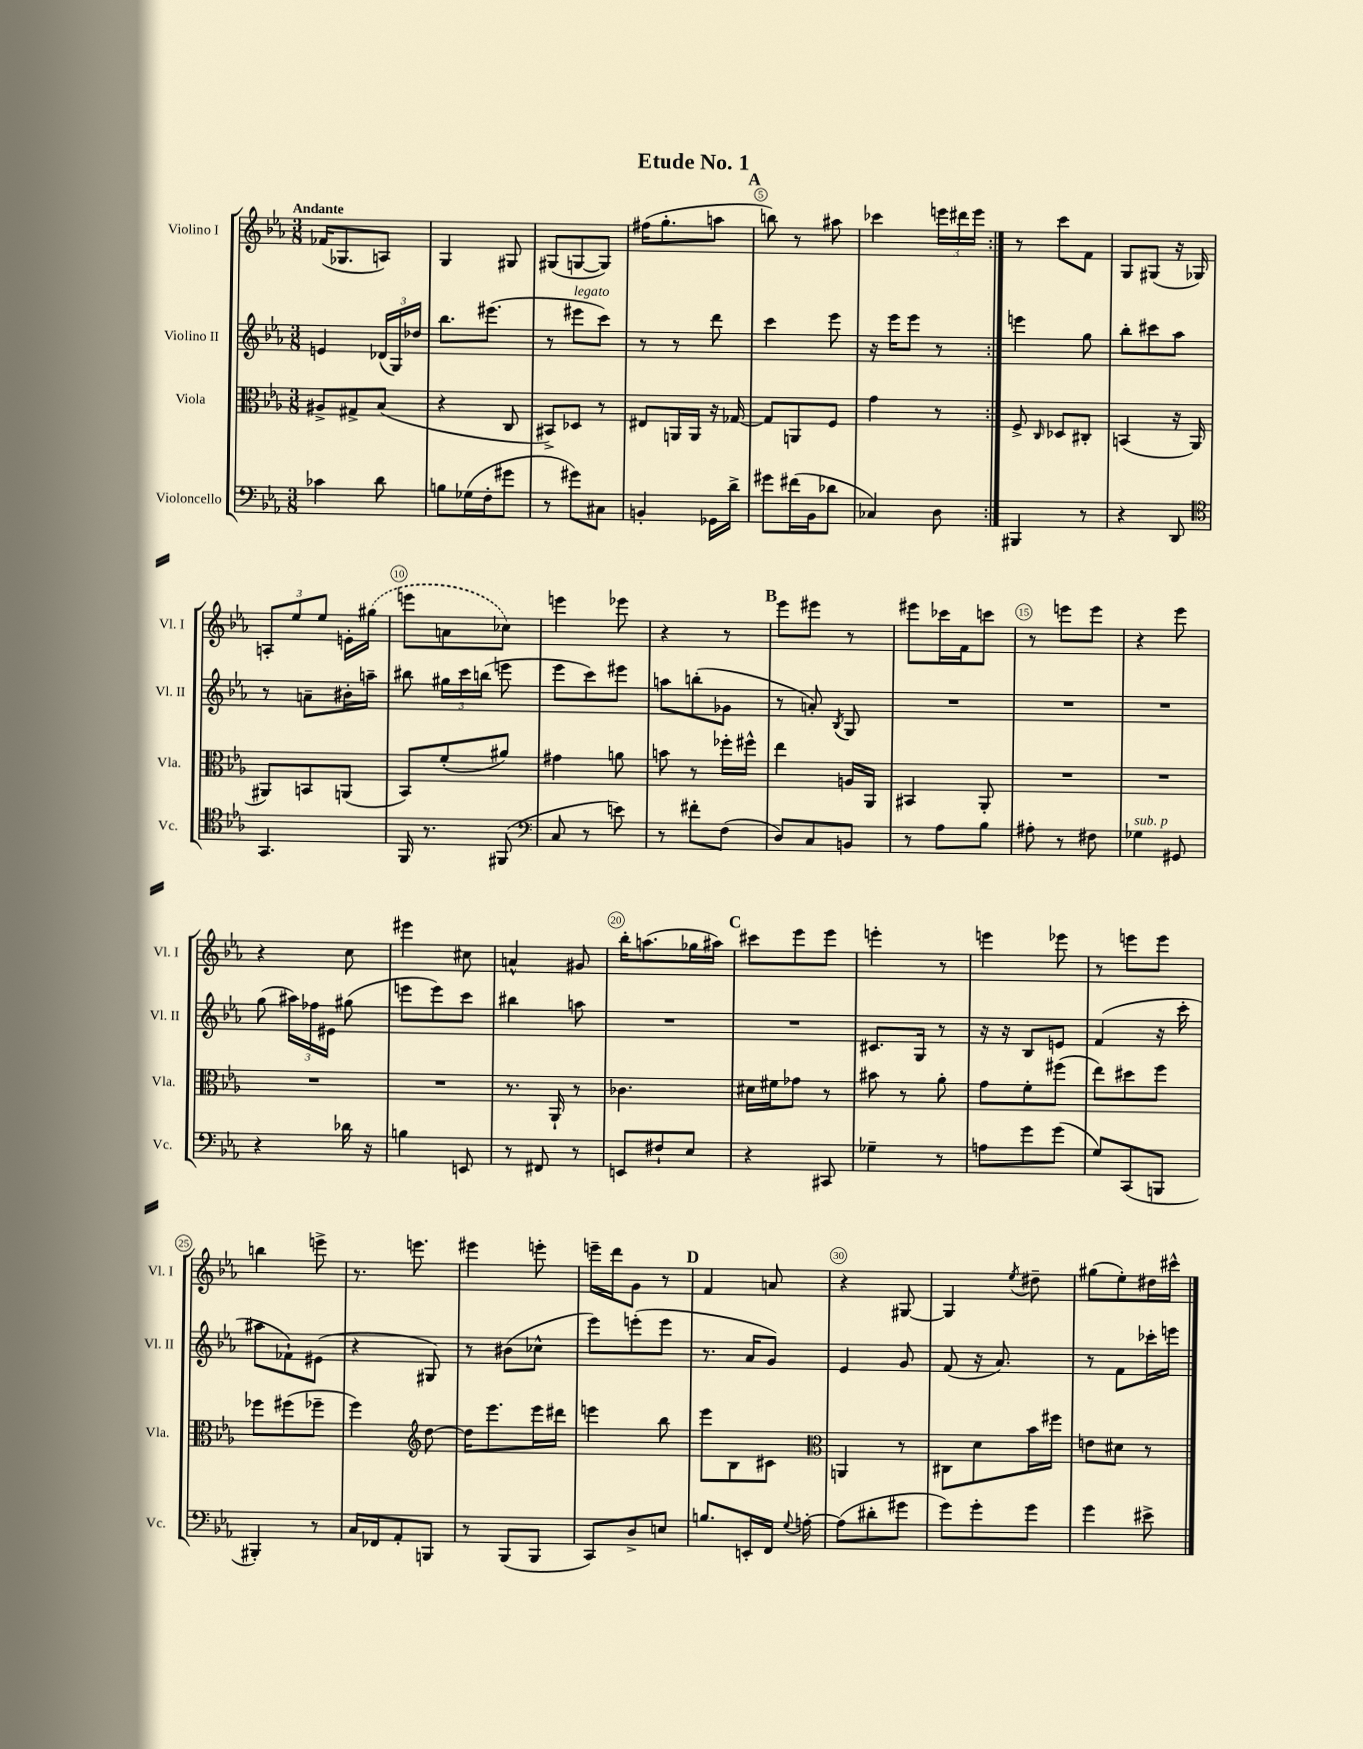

**kern	**kern	**kern	**kern
*part4	*part3	*part2	*part1
*staff4	*staff3	*staff2	*staff1
*I"Violoncello	*I"Viola	*I"Violino II	*I"Violino I
*I'Vc.	*I'Vla.	*I'Vl. II	*I'Vl. I
*clefF4	*clefC3	*clefG2	*clefG2
*k[b-e-a-]	*k[b-e-a-]	*k[b-e-a-]	*k[b-e-a-]
*M3/8	*M3/8	*M3/8	*M3/8
=1	=1	=1	=1
!	!	!	!LO:TX:a:B:t=Andante
4c-X\	8A#X^/L	4en/	(16f-X/KL
.	.	.	8.G-X/
.	8G#X^/	.	.
8d\	(8B-/J	(24d-X/LL	8An/J)
.	.	24G/)	.
.	.	24dd-X/JJ	.
=2	=2	=2	=2
8Bn\L	4r	8.bb-\L	4G/
(16G-X\L	.	.	.
16F'\J	.	(8.eee#X\J	.
8g#X\J	8C/	.	8G#X/
=3	=3	=3	=3
8r	8BB#X^/L)	8r	(8G#X/L
!	!	!LO:TX:a:i:t=legato	!
8g#X\L)	8D-X/J	8eee#X\L	[8Gn/
8C#X\J	8r	8ccc\J)	8G/J])
=4	=4	=4	=4
4BBn'/	8E#X/L	8r	(16ff#X\KL
.	.	.	8.gg'\
.	16AAn/L	8r	.
.	16AA/JJ	.	.
16GG-X\LL	16r	8ddd\	8aan\J
16d^\JJ	[16G-X/	.	.
!!LO:REH:place=s1:t=A
=5	=5	=5	=5
8g#X\L	8G-/L]	4ccc\	8bbn\)
(16f#X\L	8AAn/	.	8r
16BB-\J	.	.	.
8d-X\J	8F/J	8eee-\	8aa#X\
=6	=6	=6	=6
4C-X/)	4g\	16r	4ccc-X\
.	.	16eee-\KL	.
.	.	8eee-\J	.
8D\	8r	8r	24eeen\LL
.	.	.	24ddd#X\
.	.	.	24eee\JJ
=7:|!	=7:|!	=7:|!	=7:|!
4BBB#X/	8F^/	4eeen\	8r
.	16qqC/	.	.
.	8D-X/L	.	8ccc\L
8r	8C#X'/J	8gg\	8f\J
=8	=8	=8	=8
4r	(4BBn/	8bb-'\L	8G/L
.	.	8ccc#X\	(8G#X/J
8DD/	16r	8aa-\J	16r
.	16AA-/	.	16G-X/)
!!LO:LB:g=z
=9	=9	=9	=9
*clefC4	*	*	*
4.GG/	8AA#X/L)	8r	12An'/L
.	.	.	12ee-/
.	8BBn/	8an~\L	.
.	.	.	12ee-/J
.	(8AAn/J	16b#X'\L	16en'\LL
.	.	16aan~\JJ	(16gg#X\JJ
=10	=10	=10	=10
16FF/	8BB-/L)	8bb#X\	8eeen\L
8.r	.	.	.
.	(8f'/	24gg#X\LL	8an\
.	.	24ccc\	.
.	.	(24bbn\JJ	.
(8FF#X/	8a#X/J)	8eeen\	8cc-X\J)
=11	=11	=11	=11
*clefF4	*	*	*
8C/	4g#X\	8eee-\L	4eeen\
8r	.	8ccc\)	.
8en\)	8an\	8eee#X\J	8eee-X\
=12	=12	=12	=12
8r	8bn\	8aan\L	4r
8f#X'\L	8r	(8bbn'\	.
(8F\J	16ff-X'\LL	8g-X\J	8r
.	16ff#X^^\JJ	.	.
!!LO:REH:place=s1:t=B
=13	=13	=13	=13
8D/L)	4ee-\	8r	8eee-\L
8C/	.	8an'/)	8eee#X\J
.	.	8qB-/	.
8BBn/J	16An/LL	8G/	8r
.	16AA-/JJ	.	.
=14	=14	=14	=14
8r	4BB#X/	4.r	8eee#X\L
8A-\L	.	.	16ccc-X\L
.	.	.	16f\J
8B-\J	8AA-'/	.	8cccn\J
=15	=15	=15	=15
8A#X'\	4.r	4.r	8r
8r	.	.	8eeen\L
8F#X\	.	.	8eee\J
=16	=16	=16	=16
!LO:TX:a:i:t=sub. p	!	!	!
4G-X\	4.r	4.r	4r
8GG#X/	.	.	8eee-\
!!LO:LB:g=z
=17	=17	=17	=17
4r	4.r	(8gg\	4r
.	.	24aa#X\LL)	.
.	.	24ff-X\	.
.	.	24e#X\JJ	.
16d-X\	.	(8gg#X\	8cc\
16r	.	.	.
=18	=18	=18	=18
4Bn\	4.r	8eeen\L	4eee#X\
.	.	8eee\)	.
8EEn/	.	8ccc\J	8cc#X\
=19	=19	=19	=19
8r	8.r	4bb#X\	4an^^/
8FF#X/	.	.	.
.	16AA-`/	.	.
8r	8r	8aan\	8g#X/
=20	=20	=20	=20
8EEn/L	4.c-X\	4.r	16bb-'\KL
.	.	.	(8.aan\
8F#X`/	.	.	.
8E-/J	.	.	16gg-X\L
.	.	.	16aa#X\JJ)
!!LO:REH:place=s1:t=C
=21	=21	=21	=21
4r	16d#X\LL	4.r	8ccc#X\L
.	16f#X\J	.	.
.	8g-X\J	.	8eee-\
8CC#X/	8r	.	8eee-\J
=22	=22	=22	=22
4G-X~\	8b#X\	8.c#X/L	4eeen'\
.	8r	.	.
.	.	16G/Jk	.
8r	8a-'\	8r	8r
=23	=23	=23	=23
8An\L	8g\L	16r	4eeen\
.	.	16r	.
8g\	8f'\	8B-/L	.
(8g\J	(8ff#X\J	8en/J	8eee-X\
=24	=24	=24	=24
8G/L)	8ee-\L)	(4f/	8r
(8CC/	8dd#X\	.	8eeen\L
8BBBn/J	8ff\J	16r	8eee\J
.	.	16ccc'\	.
!!LO:LB:g=z
=25	=25	=25	=25
4BBB#X'/)	8ff-X\L	8aa#X\L	4bbn\
.	(8ff#X\	8f-X`\)	.
8r	8ff-X~\J	(8e#X\J	8eeen^\
=26	=26	=26	=26
16C/LL	4ff\)	4r	8.r
16FF-X/J	.	.	.
8AA-'/	.	.	.
.	.	.	8.eeen\
*	*clefG2	*	*
8BBBn/J	[8dd\	8G#X/)	.
=27	=27	=27	=27
8r	16dd\KL]	8r	4eee#X\
.	8.eee-\	.	.
(8BBB-/L	.	(8b#X\L	.
8BBB-/J	16eee-\L	8cc-X^^\J	8eeen'\
.	16ddd#X\JJ	.	.
=28	=28	=28	=28
8CC/L)	4eeen\	8eee-\L)	16eeen~\LL
.	.	.	16ddd\J
8D^/	.	(8eeen'\	8g\J
8En/J	8bb-\	8eee\J	8r
!!LO:REH:place=s1:t=D
=29	=29	=29	=29
8.Bn/L	8eee-\L	8.r	4f/
.	8B-\	.	.
16EEn'/L	.	16a-/KL	.
16FF/JJ	8c#X\J	8g/J)	8an/
8qqG/	.	.	.
[16An'\	.	.	.
=30	=30	=30	=30
*	*clefC3	*	*
(8A\L]	4AAn/	4e-/	4r
8d#X'\	.	.	.
8g#X\J	8r	8g/	[8G#X/
=31	=31	=31	=31
8g\L)	8C#X\L	(8f/	4G#/]
8g'\	8d\	16r	.
.	.	8.a-/)	.
.	.	.	8qee-/
8g\J	16b-\L	.	8dd#X~\
.	16ff#X\JJ	.	.
=32	=32	=32	=32
4g\	8en\L	8r	(8gg#X\L
.	8d#X\J	8f\L	8ee-'\)
8e#X^\	8r	16ccc-X'\L	16dd#X\L
.	.	16eeen\JJ	16ccc#X^^\JJ
==	==	==	==
*-	*-	*-	*-
